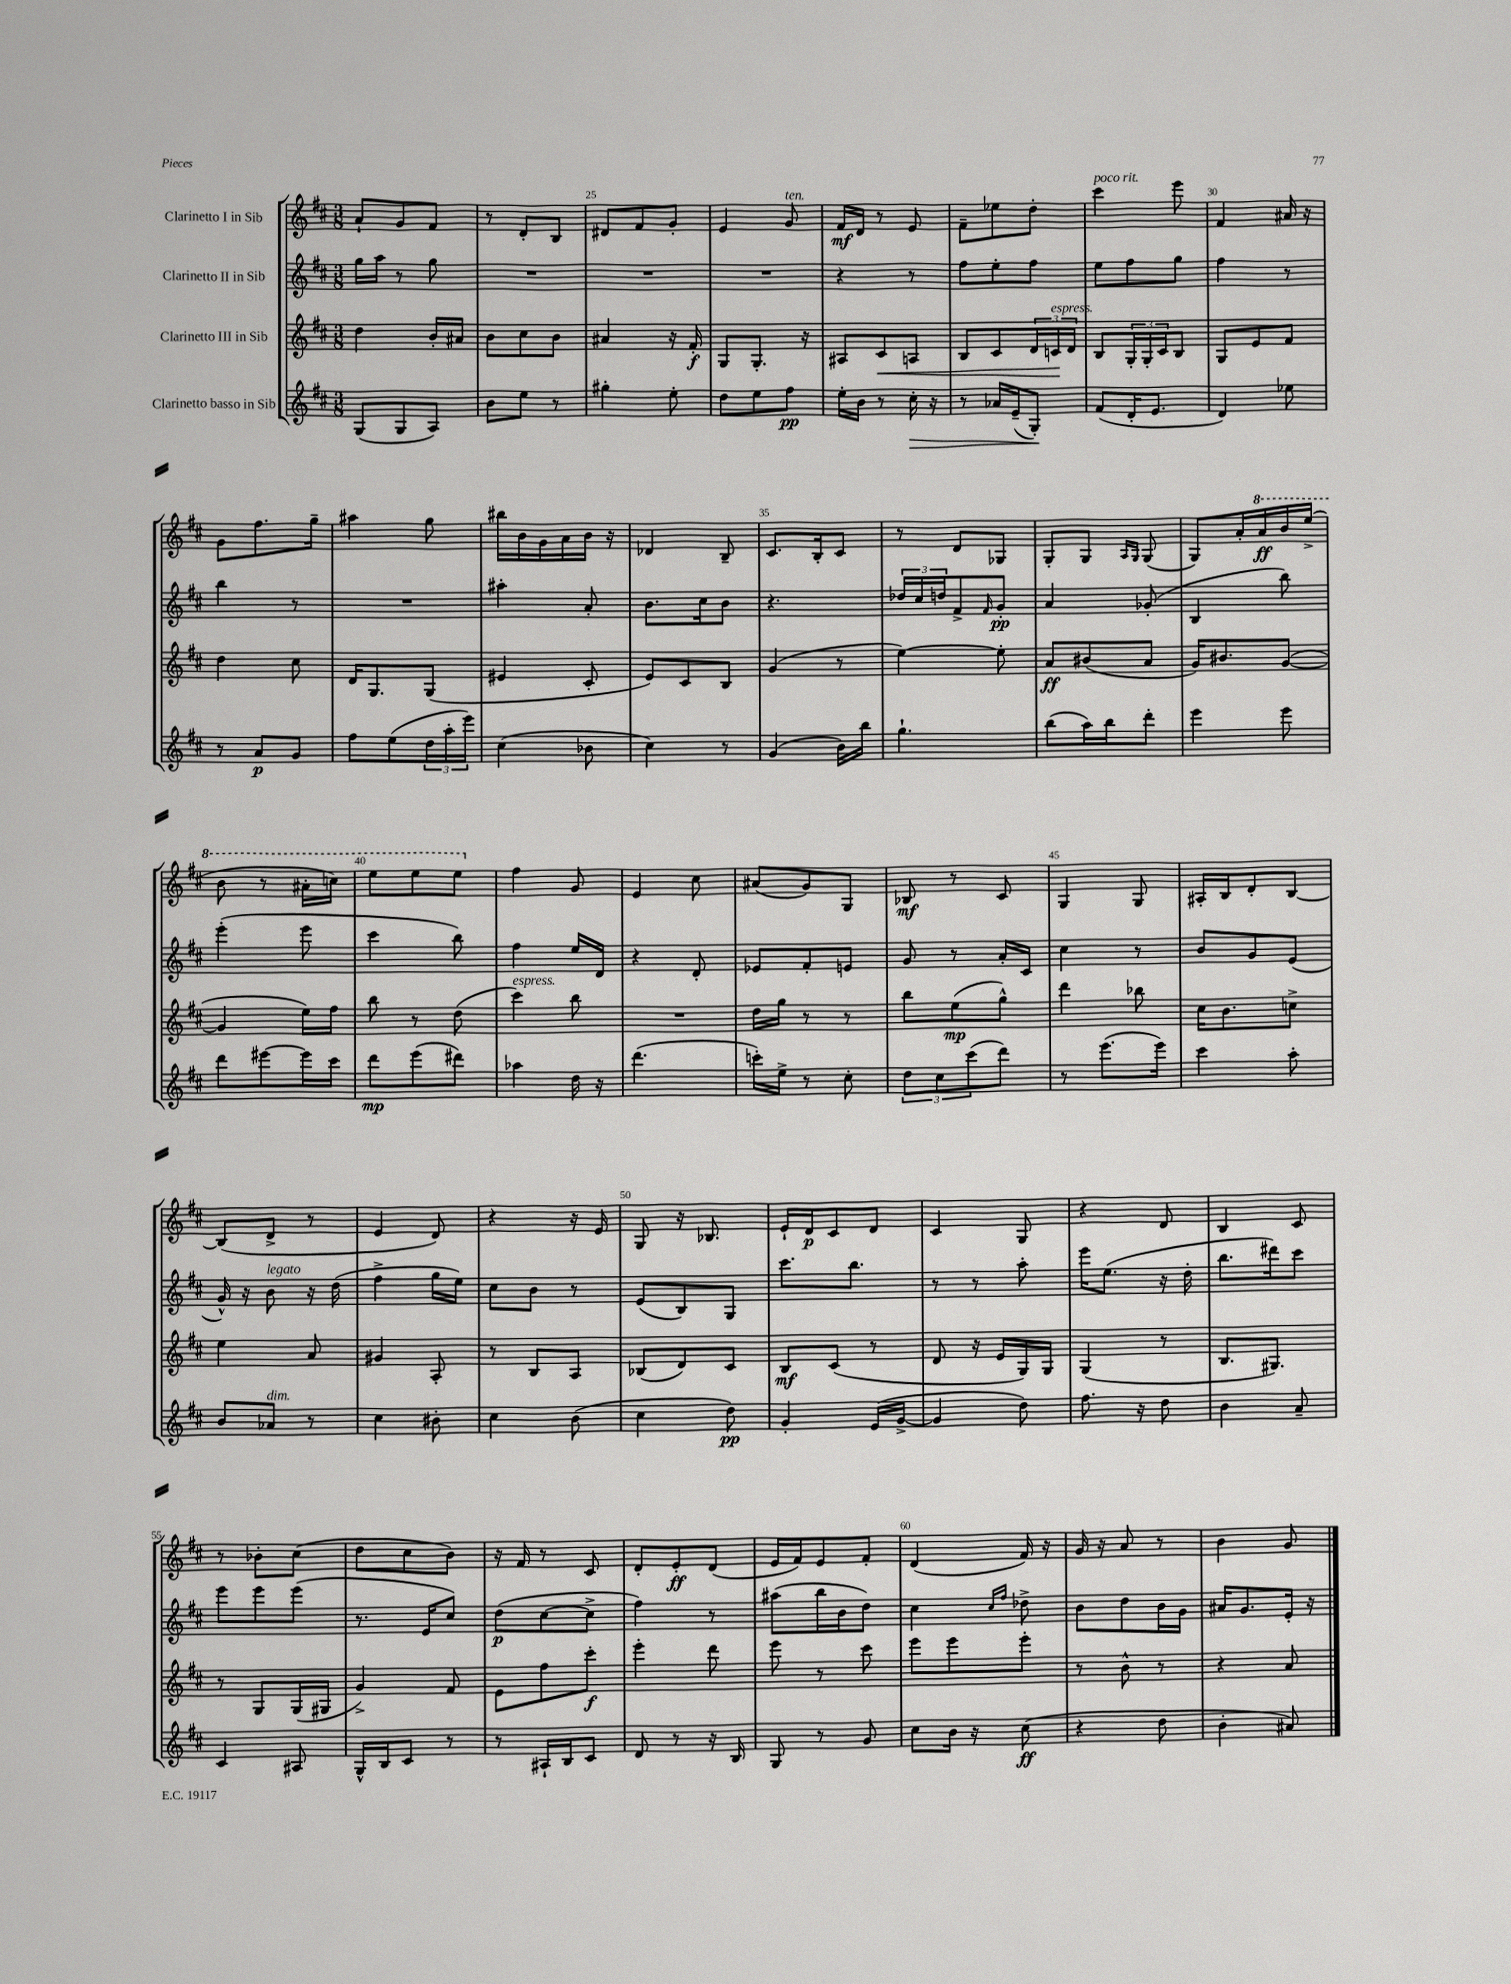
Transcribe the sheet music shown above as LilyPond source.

<<
\new StaffGroup <<
\new Staff = "s0" \with { instrumentName = "Clarinetto I in Sib" } {
    \clef treble \key d \major \numericTimeSignature \time 3/8
    a'8-! g'8 fis'8 |
    r8 d'8-. b8 |
    dis'8 fis'8 g'8-. |
    e'4 g'8^\markup { \italic "ten." } |
    fis'16\mf d'16 r8 e'8 |
    fis'8-- ees''8 d''8-. |
    cis'''4^\markup { \italic "poco rit." } e'''8 |
    fis'4 ais'16 r16 |
    g'8 fis''8. g''16-- |
    ais''4 g''8 |
    bis''16 b'16 g'16 a'16 b'16 r16 |
    des'4 b8-- |
    cis'8. b16-. cis'8 |
    r8 d'8 ges8 |
    g8-. g8 \grace { a16 g16 } g8( |
    g8) a'16-. \ottava #1 a''16\ff b''16 e'''16->( |
    b''8 r8 ais''16-. c'''16) |
    e'''8 e'''8 e'''8 \ottava #0 |
    fis''4 g'8 |
    e'4 cis''8 |
    ais'8( g'8) g8 |
    bes8\mf r8 cis'8 |
    g4 g8 |
    ais16-. b16 d'8-. b8~ |
    b8( d'8-> r8 |
    e'4 d'8) |
    r4 r16 e'16 |
    g8 r16 bes8. |
    e'16-! d'16\p cis'8 d'8 |
    cis'4 g8 |
    r4 d'8 |
    b4 cis'8 |
    r8 bes'8-. cis''8( |
    d''8 cis''8 b'8) |
    r16 fis'16 r8 cis'8 |
    d'8-. e'8-.\ff d'8( |
    e'16 fis'16) e'8 fis'8-. |
    d'4( fis'16) r16 |
    g'16 r16 a'8 r8 |
    b'4 g'8 \bar "|." |
}
\new Staff = "s1" \with { instrumentName = "Clarinetto II in Sib" } {
    \clef treble \key d \major \numericTimeSignature \time 3/8
    g''16 a''16 r8 g''8 |
    R4. |
    R4. |
    R4. |
    r4 r8 |
    fis''8 e''8-. fis''8 |
    e''8 fis''8 g''8 |
    fis''4 r8 |
    b''4 r8 |
    R4. |
    ais''4-. a'8-. |
    b'8. cis''16 b'8 |
    r4. |
    \tuplet 3/2 { des''16 cis''16 d''16 } fis'8-> \grace { fis'16 } g'8-.\pp |
    a'4 ges'8-.( |
    b4 b''8) |
    e'''4-.( e'''8 |
    cis'''4 b''8) |
    fis''4 e''16 d'16 |
    r4 d'8-. |
    ees'8 fis'8-. e'8 |
    g'8 r8 a'16-. cis'16 |
    cis''4 r8 |
    b'8 g'8 e'8( |
    g'16-^) r16 b'8^\markup { \italic "legato" } r16 d''16( |
    fis''4-> g''16 e''16) |
    cis''8 b'8 r8 |
    e'8( b8) g8 |
    cis'''8. b''8. |
    r8 r8 a''8-. |
    e'''16 e''8.( r16 d''16-. |
    b''8. dis'''16) cis'''8 |
    e'''8 e'''8 e'''8( |
    r8. e'16 cis''8) |
    d''8\p( cis''8~ cis''8-> |
    fis''4) r8 |
    ais''8( b''16 b'16 d''8) |
    cis''4 \grace { cis''16 fis''16 } des''8-> |
    b'8 d''8 b'16 g'16 |
    ais'16 g'8. e'16-. r16 \bar "|." |
}
\new Staff = "s2" \with { instrumentName = "Clarinetto III in Sib" } {
    \clef treble \key d \major \numericTimeSignature \time 3/8
    d''4 b'16-. ais'16 |
    b'8 cis''8 b'8 |
    ais'4 r16 fis'16-.\f |
    g8 g8.-. r16 |
    ais8 cis'8\< a8 |
    b8 cis'8 \tuplet 3/2 { d'16 c'16\!^\markup { \italic "espress." } d'16 } |
    b8 \tuplet 3/2 { g16-. g16-. cis'16 } b8 |
    g8 e'8 fis'8 |
    d''4 cis''8 |
    d'16 g8. g8( |
    eis'4 cis'8-. |
    e'8) cis'8 b8 |
    g'4( r8 |
    e''4~) e''8-. |
    a'8\ff bis'8( a'8 |
    g'16) bis'8. g'8~( |
    g'4 e''16) fis''16 |
    b''8 r8 d''8( |
    cis'''4^\markup { \italic "espress." }) b''8 |
    R4. |
    d''16 g''16 r8 r8 |
    b''8 e''8\mp( g''8-^) |
    d'''4 bes''8 |
    cis''16 b'8. c''8-> |
    e''4 a'8 |
    gis'4 a8-. |
    r8 b8 a8 |
    bes8( d'8) cis'8 |
    b8\mf cis'8( r8 |
    d'8 r16 e'16 g16) g16 |
    g4( r8 |
    b8. gis8.) |
    r8 g8 g16( gis16 |
    g'4->) fis'8 |
    e'8 fis''8 cis'''8-.\f |
    e'''4-. d'''8 |
    e'''8 r8 cis'''8 |
    e'''8 e'''8 e'''8-. |
    r8 b'8-^ r8 |
    r4 a'8 \bar "|." |
}
\new Staff = "s3" \with { instrumentName = "Clarinetto basso in Sib" } {
    \clef treble \key d \major \numericTimeSignature \time 3/8
    g8( g8 a8) |
    b'8 e''8 r8 |
    gis''4-. e''8-. |
    d''8 e''8 fis''8\pp |
    e''16-. b'16 r8 cis''16-.\> r16 |
    r8 aes'16 e'16--( g8-.\!) |
    fis'8( d'16-. e'8. |
    d'4) ees''8 |
    r8 a'8\p g'8 |
    fis''8 e''8( \tuplet 3/2 { d''16 a''16-. e'''16) } |
    cis''4( bes'8 |
    cis''4) r8 |
    g'4( b'16) b''16 |
    g''4.-! |
    b''8( a''16) b''16 d'''8-. |
    e'''4 e'''8 |
    d'''8 eis'''8~ eis'''16 cis'''16 |
    d'''8\mp e'''8( dis'''8) |
    aes''4 d''16 r16 |
    d'''4.( |
    c'''16-.) e''16-> r8 cis''8-. |
    \tuplet 3/2 { d''8 cis''8 cis'''8( } d'''8) |
    r8 e'''8.( e'''16) |
    cis'''4 a''8-. |
    b'8 aes'8^\markup { \italic "dim." } r8 |
    cis''4 bis'8-. |
    cis''4 b'8( |
    cis''4 d''8\pp) |
    g'4-. e'16( g'16~-> |
    g'4 d''8) |
    fis''8. r16 d''8 |
    b'4 a'8-- |
    cis'4 ais8 |
    g16-^ b16 cis'8 r8 |
    r8 ais16-! b16 cis'8 |
    d'8 r8 r16 b16 |
    g8 r8 g'8 |
    cis''8 b'16 r16 cis''8\ff( |
    r4 d''8 |
    b'4-. ais'8) \bar "|." |
}
>>
>>
\layout { \context { \Score currentBarNumber = #23 \override BarNumber.break-visibility = ##(#f #t #t) barNumberVisibility = #(every-nth-bar-number-visible 5) } }
